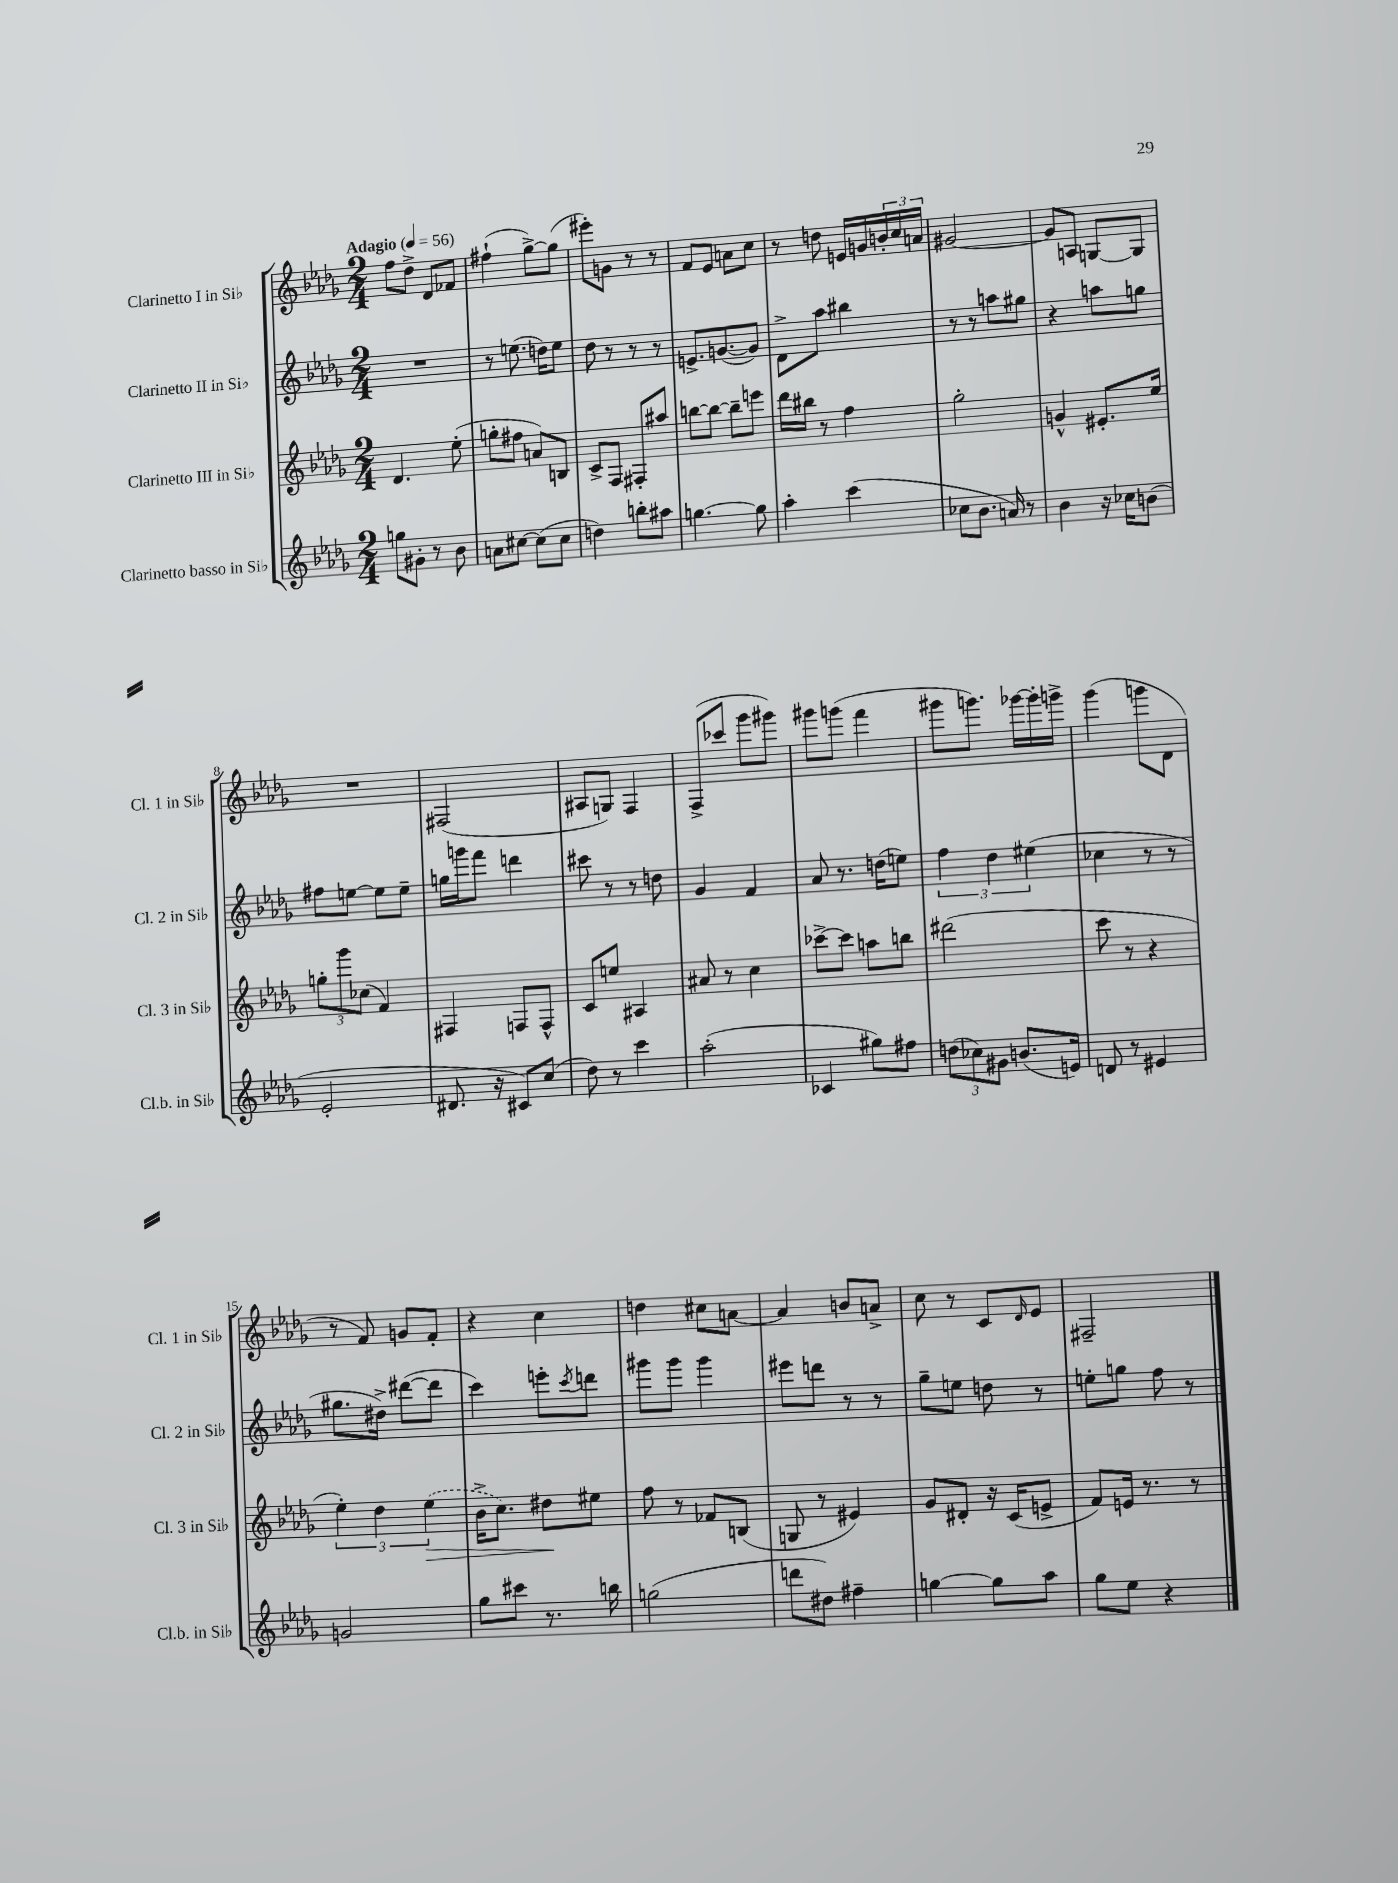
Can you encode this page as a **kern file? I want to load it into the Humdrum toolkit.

**kern	**kern	**kern	**kern
*staff4	*staff3	*staff2	*staff1
*clefG2	*clefG2	*clefG2	*clefG2
*k[b-e-a-d-g-]	*k[b-e-a-d-g-]	*k[b-e-a-d-g-]	*k[b-e-a-d-g-]
*M2/4	*M2/4	*M2/4	*M2/4
*MM56	*MM56	*MM56	*MM56
8gg\L	4.d-/	2r	8ff\L
8g#'\J	.	.	8dd-^\J
8r	.	.	8d-/L
8b-\	(8ee-'\	.	8f-/J
=	=	=	=
8a\L	8gg'\L	8r	(4ff#`\
[8cc#\J	8ff#\J	(8.ee\	.
(8cc#\]L	8a/L)	.	[8gg-^\L)
.	.	16dd\LK)	.
8cc#\J	8B/J	8ee\J	(8gg-\]J
=	=	=	=
4dd\)	8c^/L	8dd-\	8eee#'\L)
.	8F/J	8r	8g\J
8bb'\L	8F#'/L	8r	8r
8aa#\J	8aa#/J	8r	8r
=	=	=	=
[4.gg\	[8bb\L	8.e^/L	8f/L
.	8bb\_J	.	8e-/J
.	.	([8.g/	.
.	8bb~\]L	.	8a\L
8gg\]	8eee\J	8g/]J)	8cc\J
=	=	=	=
4aa-'\	16ddd-\LL	8d-^\L	8r
.	16bb#\JJ	.	.
.	8r	8aa-\J	8dd\
(4ccc\	4ff\	4bb#\	16e/LL
.	.	.	16g/
.	.	.	24b'/
.	.	.	24cc/
.	.	.	24a/JJ
=	=	=	=
8cc-\L	2gg-'\	8r	[2g#/
8.b-\J	.	8r	.
.	.	8aa\L	.
16a/)	.	.	.
8r	.	8gg#\J	.
=	=	=	=
4b-\	4g^^/	4r	8g#/]L
.	.	.	8A/J
16r	8.e#'/L	8aa\L	[8G/L
16cc-\LK	.	.	.
(8b\J	.	8gg\J	8G/]J
.	16ee-/Jk	.	.
=	=	=	=
2e-'/	12gg'\L	8ff#\L	2r
.	12ggg-\	.	.
.	.	[8ee\J	.
.	(12cc-\J	.	.
.	4f/)	8ee\]L	.
.	.	8ee~\J	.
=	=	=	=
8.d#/	4F#/	16gg\LL	(2F#/
.	.	16ggg\J	.
.	.	8fff\J	.
16r	.	.	.
8c#/L)	8F/L	4ddd\	.
(8cc/J	8F^^/J	.	.
=	=	=	=
8dd-\)	8c/L	8ccc#\	8A#/L
8r	8ee/J	8r	8G/J)
4ccc\	4A#/	8r	4F/
.	.	8dd\	.
=	=	=	=
(2aa-'\	8a#/	4g-/	(8F^/L
.	8r	.	8ccc-/J
.	4cc\	4f/	8ggg-\L
.	.	.	8ggg#\J)
=	=	=	=
4c-/	[8ccc-^\L	8a-/	8ggg#\L
.	8ccc-\]J	8.r	(8ggg\J
8gg#\L)	8aa\L	.	4fff\
.	.	(16dd\LK	.
8ff#\J	8bb\J	8ee\J)	.
=	=	=	=
(12dd\L	(2ddd#\	6ff\	8ggg#\L
12cc-\)	.	.	.
.	.	.	8.ggg\J)
12g#\J	.	6dd-\	.
(8.b/L	.	.	.
.	.	.	[16ggg-\LL
.	.	(6ee#\	.
.	.	.	16ggg-'\]
16e/Jk)	.	.	16ggg^\JJ
=	=	=	=
8d/	8ccc\	4cc-\	(4ggg-\
8r	8r	.	.
4e#/	4r	8r	8ggg\L
.	.	8r	8d-\J
=	=	=	=
2g/	6ee-'\)	8.gg#\L	8r
.	.	.	8f/)
.	6dd-\	.	.
.	.	16dd#^\Jk)	.
.	.	([8ddd#\L	8g/L
.	(6ee-\	.	.
.	.	8ddd#\]J	8f'/J
=	=	=	=
8gg-\L	16b-^\LK	4ccc\)	4r
.	8.cc\J)	.	.
8ccc#\J	.	.	.
8.r	8dd#\L	8eee'\L	4cc\
.	.	8qccc/	.
.	8ee#\J	8ddd\J	.
16bb\	.	.	.
=	=	=	=
(2gg\	8ff\	8ggg#\L	4dd\
.	8r	8ggg#\J	.
.	8f-/L	4ggg#\	8cc#\L
.	(8B/J	.	[8a\J
=	=	=	=
8ddd\L	8G/	8eee#\L	4a/]
8dd#\J)	8r	8ddd\J	.
4ff#~\	4e#/)	8r	8b/L
.	.	8r	8a^/J
=	=	=	=
[4gg\	8g-/L	8gg-~\L	8cc\
.	8d#'/J	8ee\J	8r
8gg\]L	16r	8dd\	8c/L
.	(16c/LK	.	.
.	.	.	16qqd-/
8aa-\J	8e^/J	8r	8e-/J
=	=	=	=
8gg-\L	8f/L)	8ee'\L	2F#~/
8ee-\J	16e/Jk	8gg\J	.
.	8.r	.	.
4r	.	8ff\	.
.	8r	8r	.
==	==	==	==
*-	*-	*-	*-
